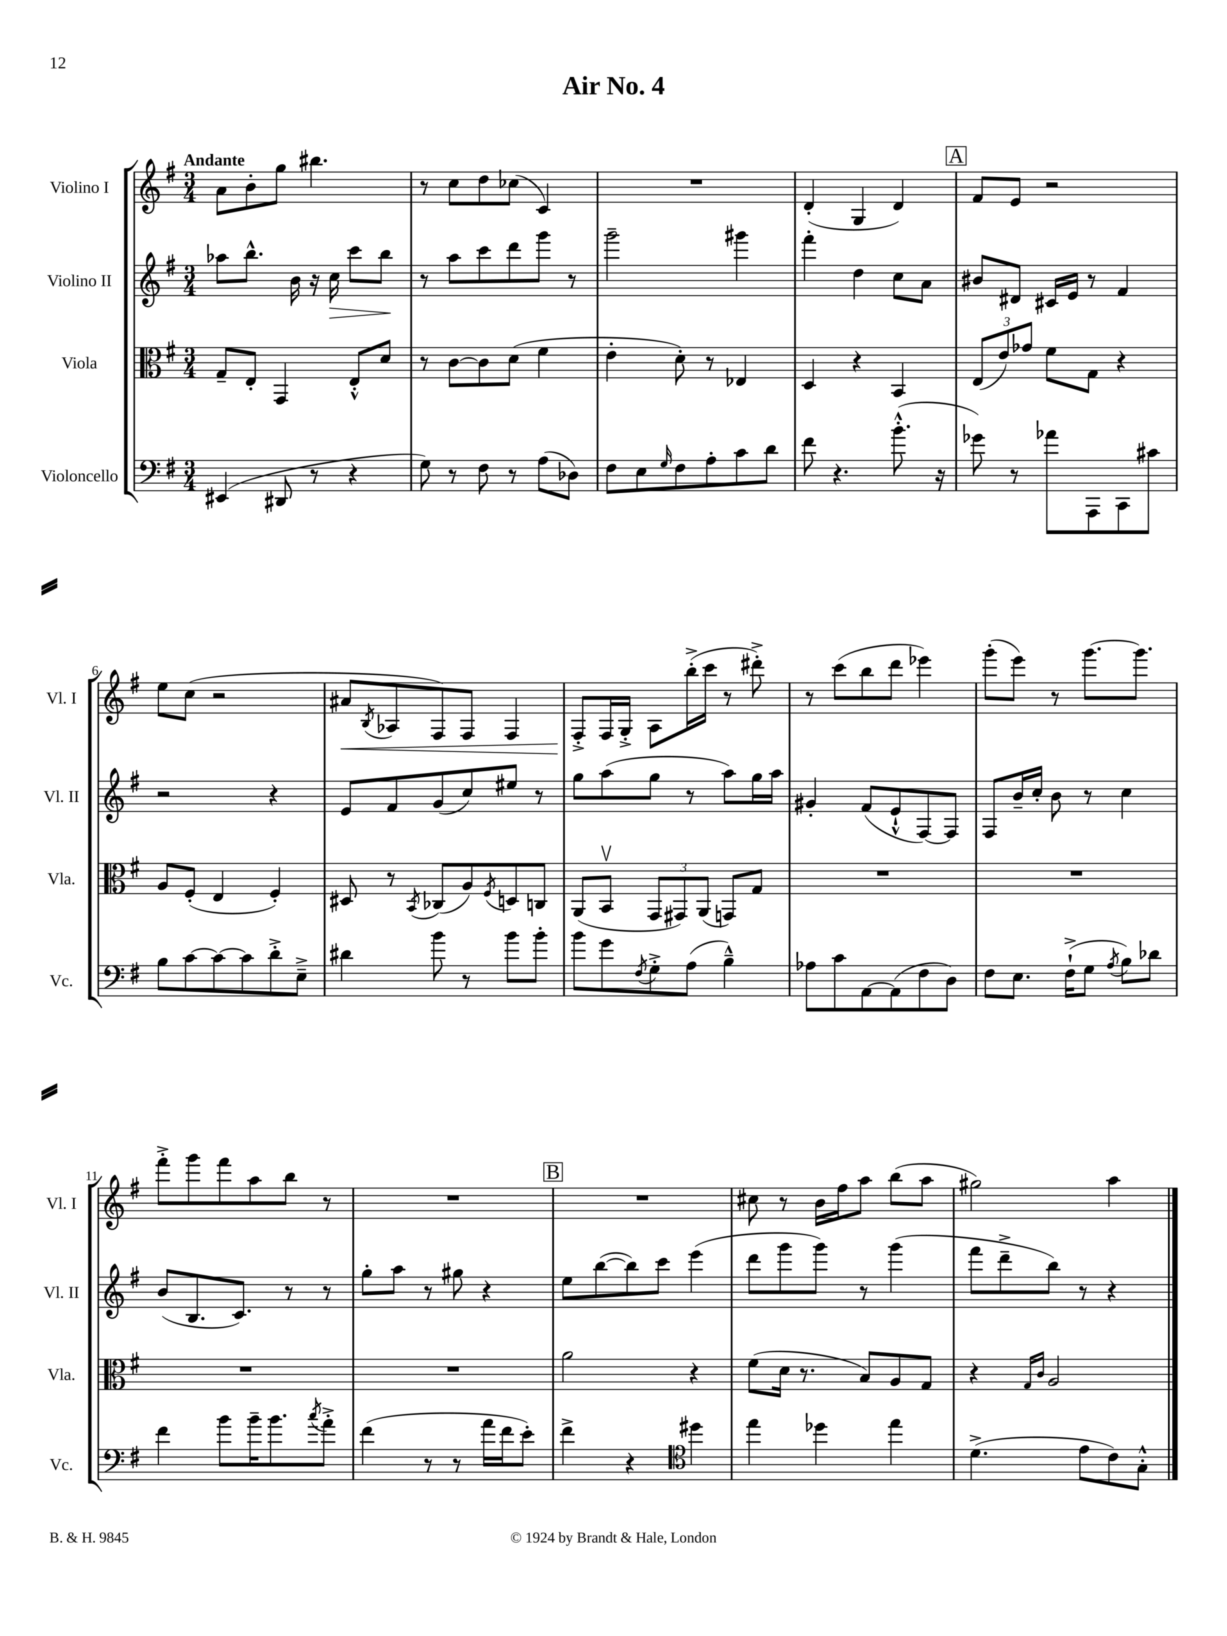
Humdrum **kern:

**kern	**kern	**kern	**kern
*staff4	*staff3	*staff2	*staff1
*clefF4	*clefC3	*clefG2	*clefG2
*k[f#]	*k[f#]	*k[f#]	*k[f#]
*M3/4	*M3/4	*M3/4	*M3/4
(4EE#/	8G~/L	8aa-\L	8a\L
.	8E'/J	8.bb^^\J	8b'\
8DD#/	4GG/	.	8gg\J
.	.	16b\	.
8r	.	16r	4.bb#\
.	.	16cc\	.
4r	8E'^^/L	8ccc\L	.
.	8d/J	8bb\J	.
=	=	=	=
8G\)	8r	8r	8r
8r	[8c\L	8aa\L	8cc\L
8F#\	8c\]	8ccc\	8dd\
8r	(8d\J	8ddd\	(8cc-\J
(8A\L	4f#\	8ggg\J	4c/)
8D-\J)	.	8r	.
=	=	=	=
8F#\L	4e'\	2ggg~\	2.r
8E\	.	.	.
16qqG/	.	.	.
8F#\	8d'\)	.	.
8A'\	8r	.	.
8c\	4E-/	4ggg#\	.
8d\J	.	.	.
=	=	=	=
8f#\	4D/	4fff#'\	(4d'/
4.r	.	.	.
.	4r	4dd\	4G/
(8.b'^^\	4BB/	8cc\L	4d/)
.	.	8a\J	.
16r	.	.	.
=	=	=	=
8g-\)	(12E/L	8b#/L	8f#/L
.	12e/)	.	.
8r	.	8d#/J	8e/J
.	12g-/J	.	.
8a-\L	8f#\L	16c#/LL	2r
.	.	16e/JJ	.
8AAA\	8G\J	8r	.
8CC\	4r	4f#/	.
8c#\J	.	.	.
=	=	=	=
8B\L	8A/L	2r	8ee\L
[8c\	(8F#'/J	.	(8cc\J
8c\_	4E/	.	2r
8c\]	.	.	.
8d'^\	4F#'/)	4r	.
8E~^\J	.	.	.
=	=	=	=
4d#\	8D#/	8e/L	8a#/L
.	.	.	8qB/
.	8r	8f#/	8A-/
.	8qBB/	.	.
8b\	(8C-/L	(8g/	8F#/)
8r	8A/)	8cc/)	8F#/J
.	8qF#/	.	.
8b\L	8D/	8ee#/J	4F#/
8b'\J	8C/J	8r	.
=	=	=	=
8b\L	(8AA/L	8gg\L	8F#'^/L
8g\	8BBv/J	(8aa\	16F#/L
.	.	.	16G'^/JJ
8qF#/	.	.	.
8G'^\	12GG/L	8gg\J	8A\L
.	12GG#/)	.	.
(8A\J	.	8r	(16bb'^\L
.	(12AA/J	.	.
.	.	.	16ccc\JJ
4B~^^\)	8GG/L)	8aa\L)	8r
.	8G/J	16gg\L	8ddd#'^\)
.	.	16aa\JJ	.
=	=	=	=
8A-\L	2.r	4g#'/	8r
8c\	.	.	(8ccc\L
[8AA\	.	(8f#/L	8bb\
(8AA\]	.	8e`^^/	8ddd\J
8F#\	.	[8F#/)	4eee-\)
8D\J)	.	8F#/]J	.
=	=	=	=
8F#\L	2.r	8F#/L	(8ggg'\L
8.E\J	.	16b~/L	8eee\J)
.	.	16cc'/JJ	.
.	.	8b\	8r
(16F#`^\LK	.	.	.
8G\J	.	8r	[8.ggg\L
8qA/	.	.	.
8B\L)	.	4cc\	.
.	.	.	8.ggg\]J
8d-\J	.	.	.
=	=	=	=
4f#\	2.r	(8b/L	8fff#'^\L
.	.	8.B/	8ggg\
8b\L	.	.	8fff#\
.	.	8.c/J)	.
16b~\K	.	.	8aa\
8.b\	.	.	.
.	.	8r	8bb\J
8qcc/	.	.	.
8a'^\J	.	8r	8r
=	=	=	=
(4f#\	2.r	8gg'\L	2.r
.	.	8aa\J	.
8r	.	8r	.
8r	.	8gg#\	.
16a\LL	.	4r	.
16f#\J	.	.	.
8e'\J)	.	.	.
=	=	=	=
4f#^\	2a\	8ee\L	2.r
.	.	([8bb\	.
4r	.	8bb\])	.
.	.	8ccc\J	.
*clefC4	*	*	*
4dd#\	4r	(4eee\	.
=	=	=	=
4ee\	(8f#\L	8ddd\L	8cc#\
.	16d\Jk	8ggg\	8r
.	8.r	.	.
4dd-\	.	8ggg\J)	16b\LL
.	.	.	16ff#\J
.	8B/L)	8r	8aa\J
4ee\	8A/	(4ggg\	(8bb\L
.	8G/J	.	8aa\J
=	=	=	=
(4.d^\	4r	8fff#\L	2gg#\)
.	.	8ddd~^\	.
.	16qqG/LL	.	.
.	16qqc/JJ	.	.
.	2A/	8bb\J)	.
8e\L	.	8r	.
8c\)	.	4r	4aa\
8G'^^\J	.	.	.
==	==	==	==
*-	*-	*-	*-
